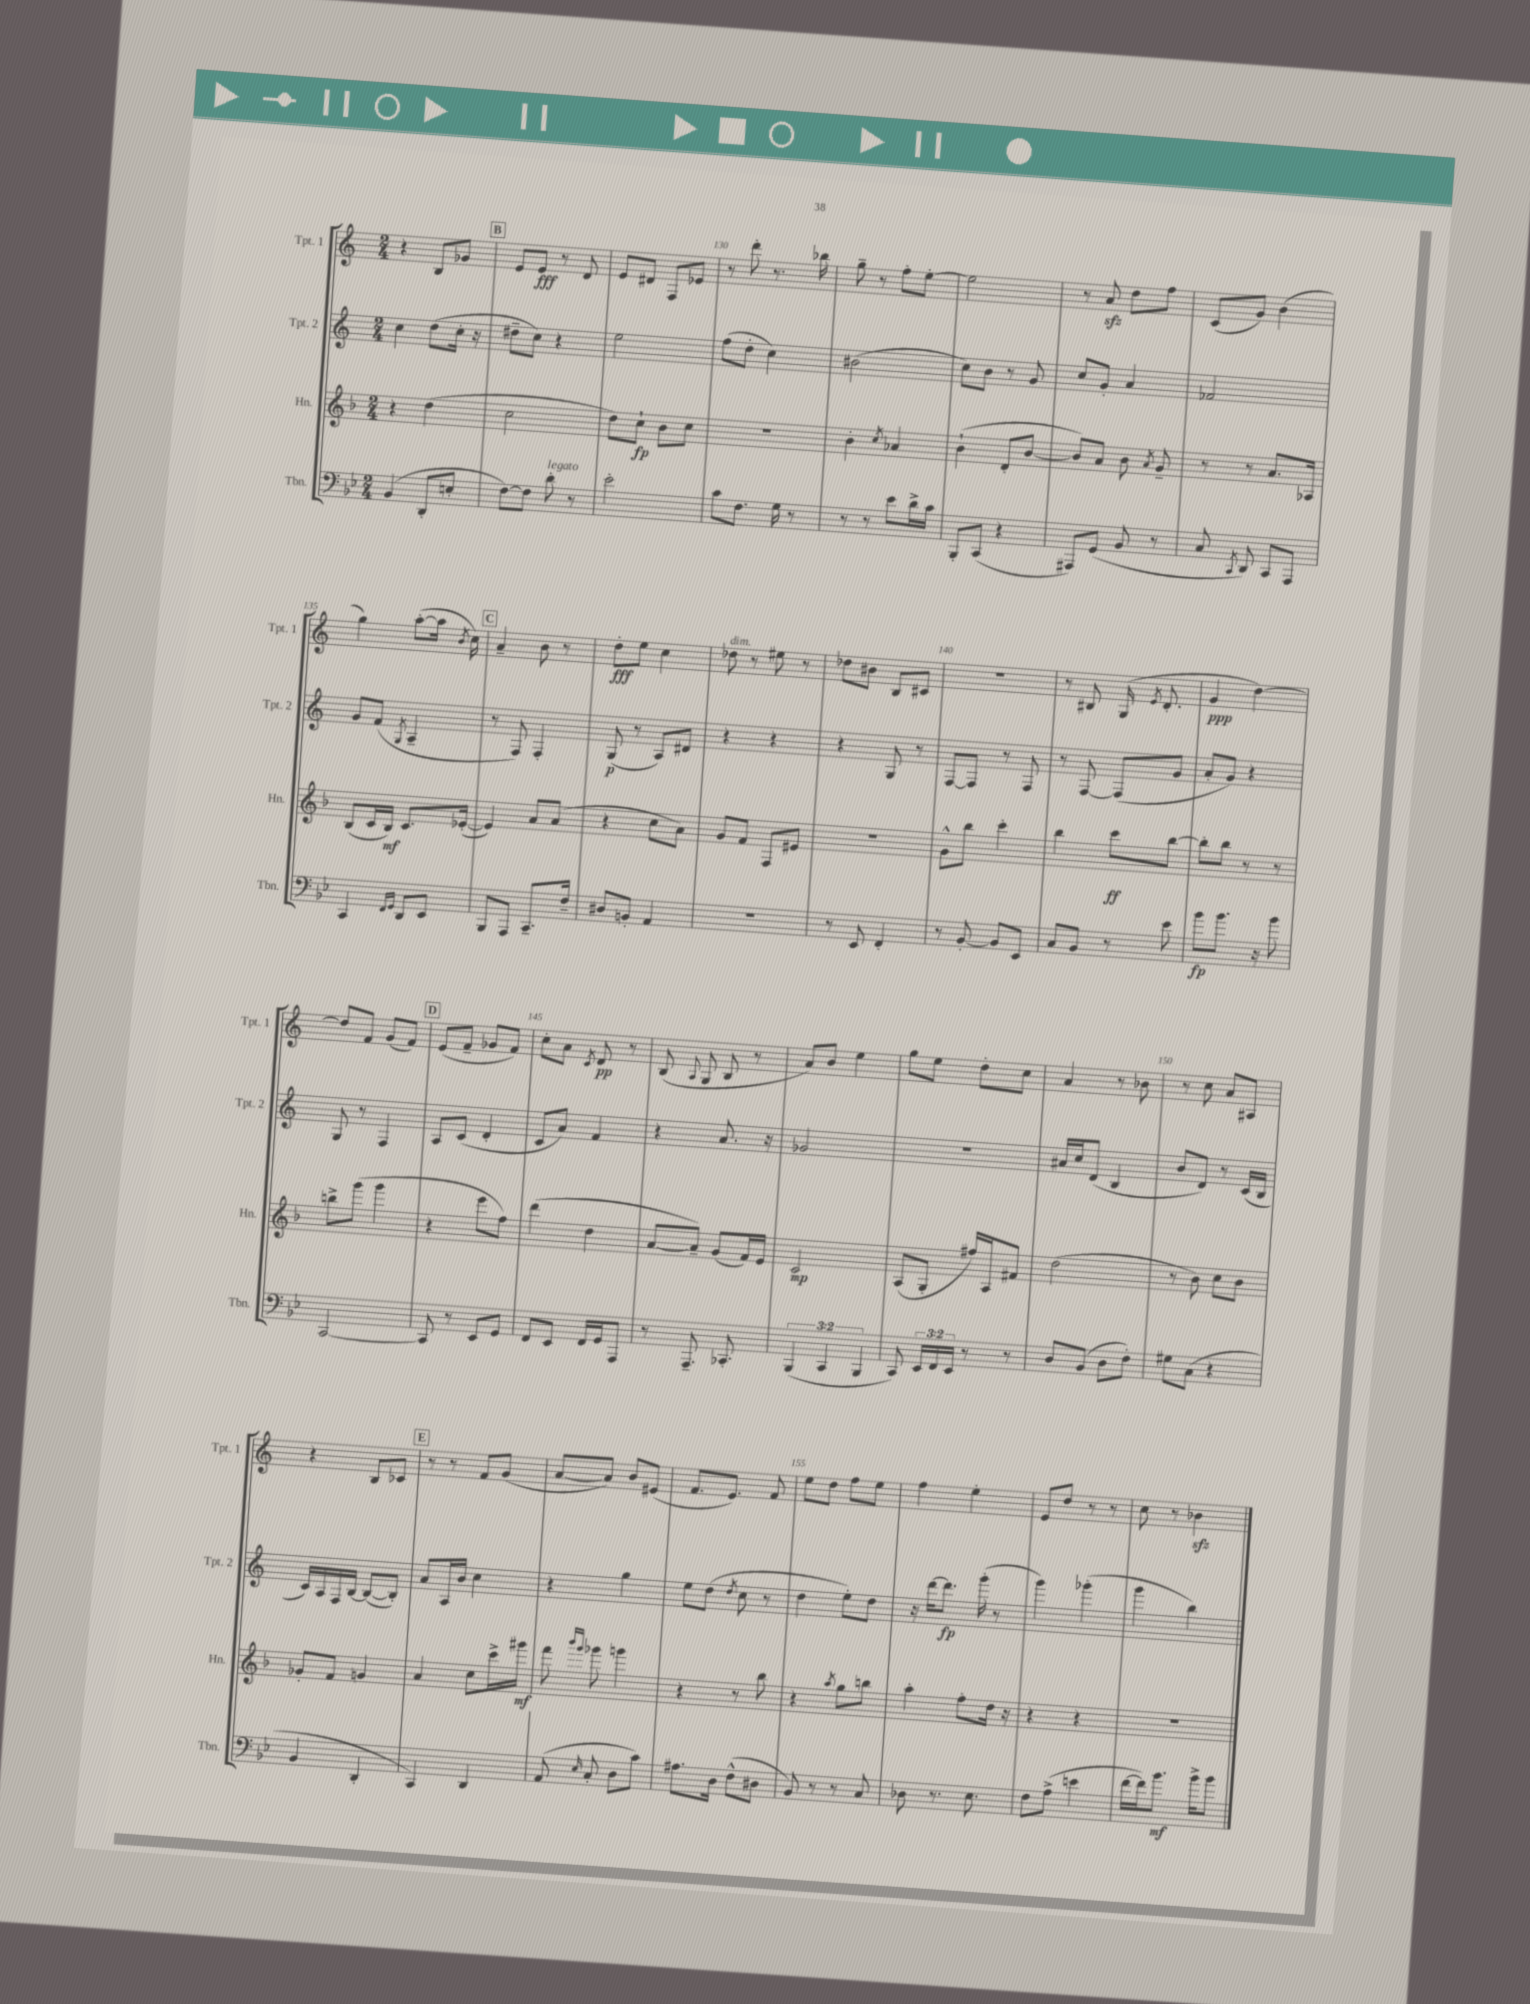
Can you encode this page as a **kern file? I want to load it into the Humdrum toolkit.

**kern	**kern	**kern	**kern
*staff4	*staff3	*staff2	*staff1
*clefF4	*clefG2	*clefG2	*clefG2
*k[b-e-]	*k[b-]	*k[]	*k[]
*M2/4	*M2/4	*M2/4	*M2/4
(4BB-	4r	4cc	4r
8DD'	(4dd	(8dd	8B
8E'	.	16cc'	8g-
.	.	16r	.
=	=	=	=
[8F)	2cc	8dd#~	8e
8F]	.	8cc)	8e
8d'	.	4r	8r
8r	.	.	8d
=	=	=	=
2e-'	8dd)	2ee	8e
.	8cc`	.	8d#
.	8b-	.	8F
.	8cc	.	8e-
=	=	=	=
8c	2r	(8ff	8r
8.F	.	8dd'	8ddd'
.	.	4cc)	8.r
16G	.	.	.
8r	.	.	.
.	.	.	16bb-
=	=	=	=
8r	4b-'	(2b#	8gg~
8r	.	.	8r
.	8qcc	.	.
8e-	4a-	.	8ff'
16d^	.	.	[8ee'
16c	.	.	.
=	=	=	=
8BBB-'	(4b-`	8cc)	2ee]
(8CC	.	8b	.
4r	8d'	8r	.
.	[8b-	8g	.
=	=	=	=
8AAA#)	8b-])	8cc	8r
(8GG	8a	8g'	8a
8BB-	8b-	4a	8dd
.	8qa	.	.
8r	8g~	.	8ff
=	=	=	=
8C	8r	2f-	(8c
8qCC	.	.	.
8DD)	8r	.	8g)
8CC	8.a	.	(4b
8AAA	.	.	.
.	16A-	.	.
=	=	=	=
4CC	(8B-	8g	4gg)
.	16c	(8f	.
.	16B-)	.	.
16qqFF	.	.	.
16qqGG	.	8qG	.
8DD	8.c	4A~	([8aa'
8EE-	.	.	16aa]
.	.	.	8qb
.	([16e-'	.	16cc)
=	=	=	=
8BBB-	4e-])	8r	4a~
8AAA	.	8F)	.
8.CC~	8a	4F'	8b
.	(8a	.	8r
16F~	.	.	.
=	=	=	=
8D#	4r	(8G	8dd'
8BB'	.	8r	8ee
4AA	8cc	8A)	4cc
.	8a)	8d#	.
=	=	=	=
2r	8g	4r	8dd-
.	8f	.	8r
.	8F	4r	8ee#
.	8e#	.	8r
=	=	=	=
8r	2r	4r	8dd-
8EE-	.	.	8b#
4FF'	.	8G	8B
.	.	8r	8c#
=	=	=	=
8r	8g^^	[8F	2r
[8BB-'	8bb-	8F]	.
8BB-]	4ccc'	8r	.
8EE-	.	8F	.
=	=	=	=
8C	4bb-	8r	8r
8BB-	.	[8F	8B#
8r	8ccc	(8F]	(16G
.	.	.	8qe
.	.	.	8.d'
8e-	[8bb-	8g	.
=	=	=	=
8b-	8bb-']	8a'	4g
8.b-	8bb-	8g)	.
.	8r	4r	[4dd)
16r	.	.	.
8b-	8r	.	.
=	=	=	=
[2CC	8bb^	8G	8dd]
.	(8ggg	8r	8f
.	4ggg	4F	(8g
.	.	.	8f)
=	=	=	=
8CC]	4r	8A	(8e
8r	.	(8c	8f~
8EE-	8eee	4d'	8g-
8GG	8ff)	.	8f)
=	=	=	=
8FF	(4ddd	8c	8cc'
8EE-	.	8a)	8a
.	.	.	8qc
16FF	4dd	4f	8d
16GG	.	.	.
8AAA	.	.	8r
=	=	=	=
8r	[8a	4r	(8B
.	.	.	8qqA
8.AAA~	8a~])	.	8G
.	(8g	8.a	8B
8.CC-'	.	.	.
.	16f)	.	8r
.	16e	16r	.
=	=	=	=
(6BBB-	2c	2g-	8a)
.	.	.	8b
6CC	.	.	.
.	.	.	4ee
6BBB-	.	.	.
=	=	=	=
8CC)	(8A	2r	8gg
24EE-	8G'	.	8ee
24FF	.	.	.
24EE-	.	.	.
8r	16ff#)	.	8dd'
.	16A	.	.
8r	8f#	.	8cc
=	=	=	=
8D	(2dd	16a#	4a
.	.	16cc	.
(8BB-	.	(8d	.
8D	.	4B	8r
8F')	.	.	8b-
=	=	=	=
8G#	8r	8b	8r
(8C	8b-)	8d)	8cc
4r	8cc	8r	8a
.	8b-	(16c	8A#
.	.	16B	.
=	=	=	=
4BB-	8g-'	16c)	4r
.	.	16A	.
.	8f	16F	.
.	.	[16B	.
4DD'	4g	(8B_	8B
.	.	8B'])	8c-
=	=	=	=
4CC)	4a	8a	8r
.	.	16A	8r
.	.	16b	.
4DD	8cc	4cc	8f
.	16ccc^	.	(8g
.	16ggg#	.	.
=	=	=	=
(8AA	8fff	4r	[8a
.	16qqbbb-	.	.
16qqE-	16qqggg	.	.
8C'	8ggg-	.	8a])
8D	4ggg	4gg	8b
8c)	.	.	(8e#
=	=	=	=
8.A#	4r	8ee	8.f
.	.	(8dd	.
16D	.	.	8.e)
.	.	8qdd	.
(8F^^	8r	8cc	.
8D#	8bb-	8r	8f
=	=	=	=
8BB-)	4r	4dd	8ee
8r	.	.	8dd
.	8qaa	.	.
8r	8gg	8ee')	8ff
8C	8bb	8dd	8ee
=	=	=	=
8D-	4aa'	16r	4ff
.	.	[16ddd	.
8.r	.	8.ddd]	.
.	8ff'	.	4ee'
8.E-	.	(16ggg'	.
.	16dd	8r	.
.	16r	.	.
=	=	=	=
8F	4r	4ggg)	8e
(8A^	.	.	8dd
4e	4r	(4ggg-'	8r
.	.	.	8r
=	=	=	=
[16f	2r	4ggg	8cc
16f])	.	.	.
8.b-	.	.	8r
.	.	4bb)	4b-
16b-^	.	.	.
8b-	.	.	.
==	==	==	==
*-	*-	*-	*-
